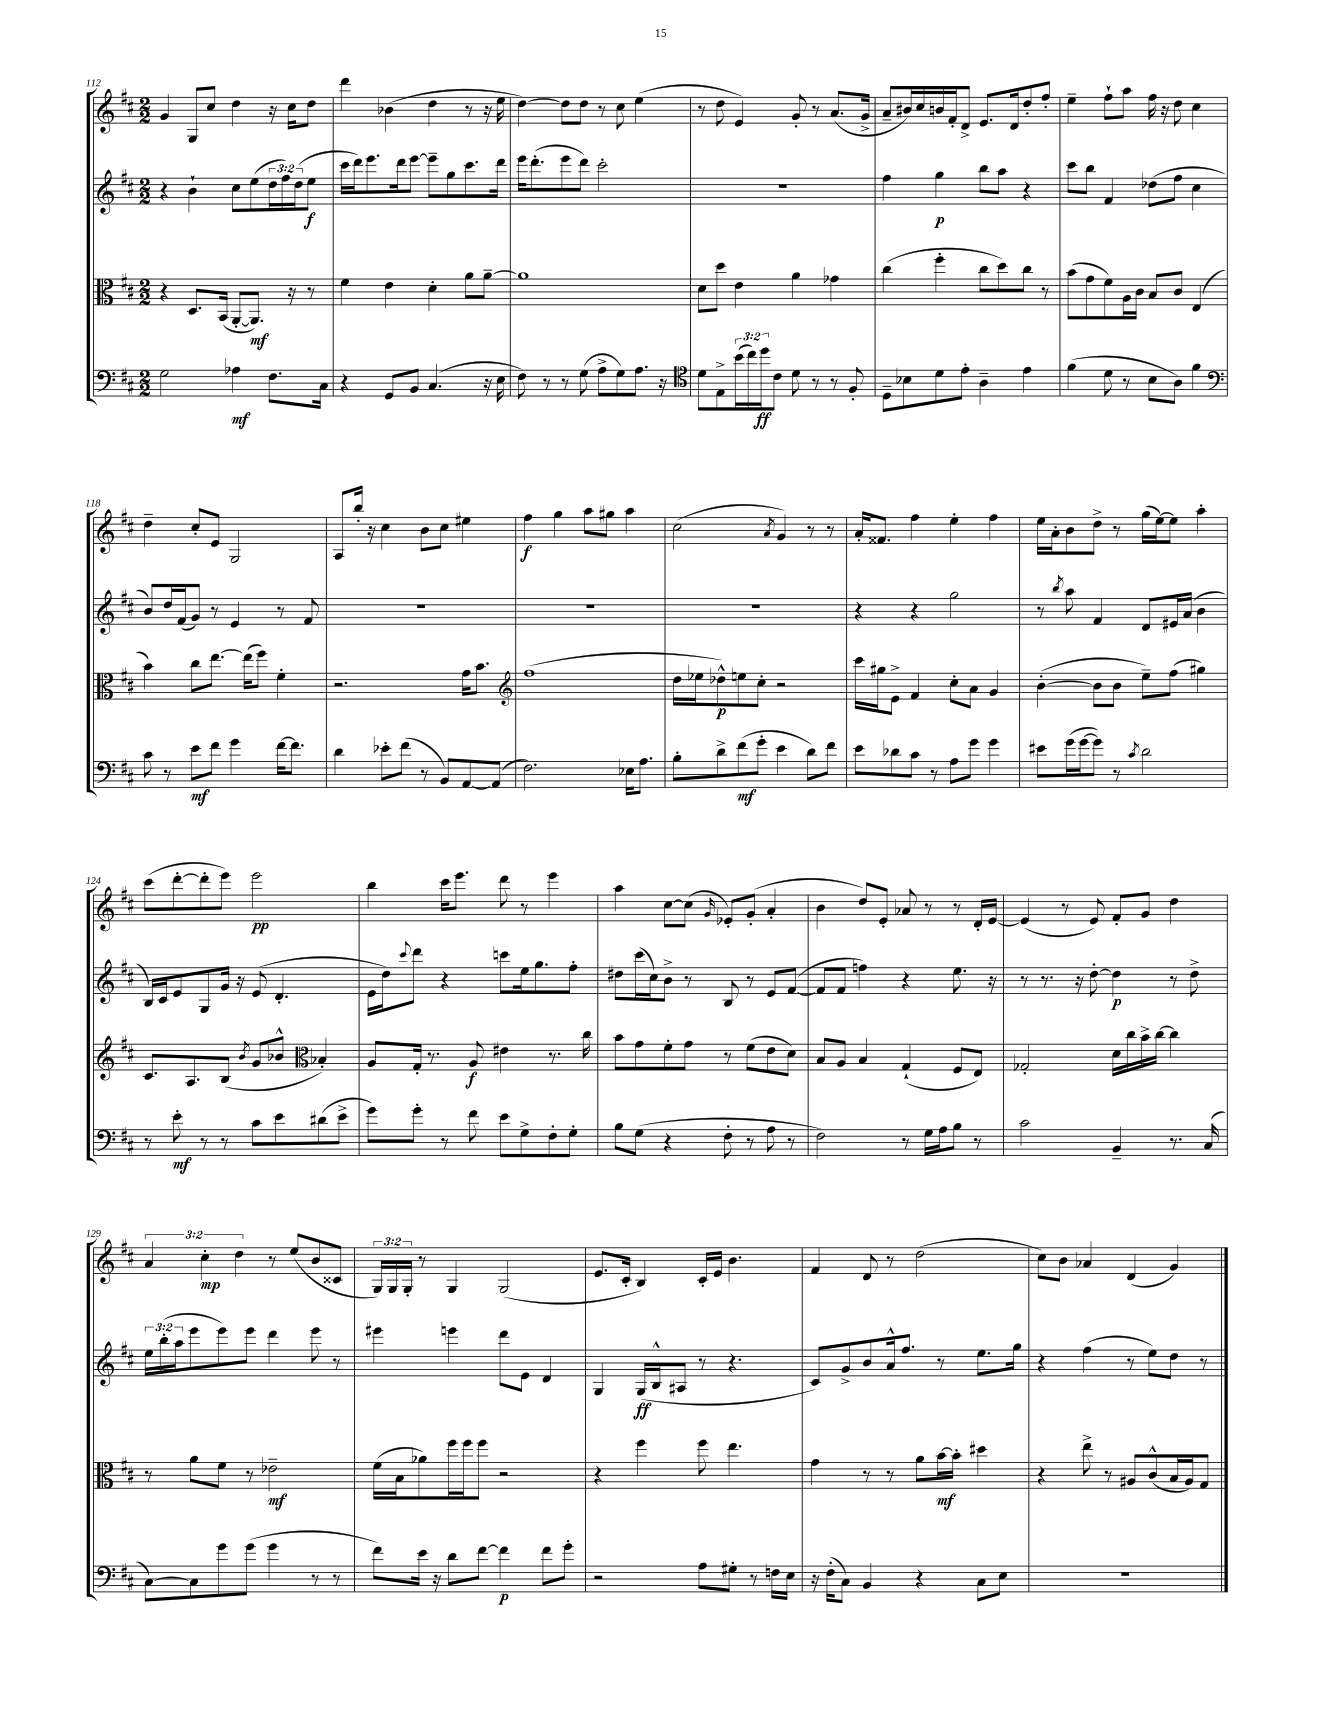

**kern	**kern	**kern	**kern
*staff4	*staff3	*staff2	*staff1
*clefF4	*clefC3	*clefG2	*clefG2
*k[f#c#]	*k[f#c#]	*k[f#c#]	*k[f#c#]
*M2/2	*M2/2	*M2/2	*M2/2
2G\	4r	4r	4g/
.	8.D/L	4b`\	8G/L
.	.	.	8cc#/J
.	(16BB/Jk	.	.
4A-\	[8AA'/L	8cc#\L	4dd\
.	8.AA/]J)	(8ee\	.
8.F#\L	.	24dd\L	16r
.	.	24ff#\)	.
.	16r	.	16cc#\LK
.	.	(24dd\J	.
.	8r	8ee\J	8dd\J
16C#\Jk	.	.	.
=	=	=	=
4r	4f#\	16ccc#\LL	4ddd\
.	.	16ddd\J)	.
.	.	8.eee\	.
8GG/L	4e\	.	(4b-\
.	.	16ddd\k	.
8BB/J	.	[8eee\J	.
(4.C#/	4d'\	8eee~\]L	4dd\
.	.	8gg\	.
.	8a\L	8.ccc#\	8r
16r	[8a~\J	.	16r
16E\	.	16ddd\Jk	16ee\
=	=	=	=
8F#\)	1a]	16eee\LK	[4dd\)
.	.	(8.ddd'\	.
8r	.	.	.
8r	.	8eee\	8dd\]L
(8G\	.	8ddd\J)	8dd\J
8A^\L	.	2ccc#'\	8r
8G\)	.	.	8cc#\
8.A\J	.	.	(4ee\
16r	.	.	.
=	=	=	=
*clefC4	*	*	*
8d\L	8d\L	1r	8r
8E^\	8dd\J	.	8dd\
(24b\L	4e\	.	4e/)
24cc#\)	.	.	.
24dd\J	.	.	.
8c#\J	.	.	.
8d\	4a\	.	8g'/
8r	.	.	8r
8r	4g-\	.	(8.a/L
8F#'/	.	.	.
.	.	.	16g^/Jk
=	=	=	=
8D~\L	(4cc#\	4ff#\	8a~/L
8B-\	.	.	16b#/L)
.	.	.	16cc#/
8d\	4ff#'\	4gg\	16b/
.	.	.	16f#'/J
8e'\J	.	.	8d^/J
4A~\	8cc#\L	8bb\L	8.e/L
.	8dd\)	8aa\J	.
.	.	.	16d/k
4e\	8cc#\J	4r	8dd'/
.	8r	.	8ff#'/J
=	=	=	=
(4f#\	(8b\L	8ccc#\L	4ee~\
.	8g\	8bb\J	.
8d\	8f#\)	4f#/	8ff#`\L
8r	16A\L	.	8aa\J
.	16c#\JJ	.	.
8B\L	8B/L	(8dd-\L	16ff#\
.	.	.	16r
8A\J)	8c#/J	8ff#\J	8dd\
4f#\	(4E/	4cc#\	4cc#\
=	=	=	=
*clefF4	*	*	*
8c#\	4b\)	8b/L)	4dd~\
8r	.	16dd/L	.
.	.	(16f#/J	.
8e\L	8cc#\L	8g/J)	8cc#'/L
8f#\J	[8.ee\J	8r	8e/J
4g\	.	4e/	2G/
.	(16ee\]LK	.	.
.	8ff#\J)	.	.
[16f#\LK	4f#'\	8r	.
8.f#\]J	.	.	.
.	.	8f#/	.
=	=	=	=
4d\	2.r	1r	8A/L
.	.	.	16bb'/Jk
.	.	.	16r
8e-'\L	.	.	4cc#\
(8f#\J	.	.	.
8r	.	.	8b\L
8BB/L)	.	.	8cc#\J
[8AA/	16g\LK	.	4ee#\
.	8.b\J	.	.
(8AA/]J	.	.	.
=	=	=	=
*	*clefG2	*	*
2.F#\)	(1ff#	1r	4ff#\
.	.	.	4gg\
.	.	.	8aa\L
.	.	.	8gg#\J
16E-\LK	.	.	4aa\
8.A\J	.	.	.
=	=	=	=
8B'\L	16dd\LL	1r	(2cc#\
.	16ee-\J	.	.
8d^\	8dd-^^\)	.	.
(8f#\	8ee\	.	.
8g'\J	8cc#'\J	.	.
.	.	.	8qa/
4e\	2r	.	4g/)
8d\L)	.	.	8r
8f#\J	.	.	8r
=	=	=	=
8e\L	16ccc#\LL	4r	16a'/LK
.	16gg#\J	.	8.f##/J
8d-\	8e^\J	.	.
8c#\J	4f#/	4r	4ff#\
8r	.	.	.
8A\L	8cc#'\L	2gg\	4ee'\
8g\J	8a\J	.	.
4g\	4g/	.	4ff#\
=	=	=	=
8e#\L	([4b'\	8r	16ee\LL
.	.	.	16a'\J
.	.	8qbb/	.
(16g\L	.	8aa\	8b\
[16g\J	.	.	.
8g\]J)	8b\]L	4f#/	8dd^\J
8r	8b\J	.	8r
8qc#/	.	.	.
2d\	8ee~\L)	8d/L	(16gg\LL
.	.	.	[16ee\J)
.	(8ff#\J	16e#/L	8ee\]J
.	.	(16a/JJ	.
.	4gg#\)	4b\	4aa'\
=	=	=	=
8r	8.c#/L	16B/LL)	(8ccc#\L
.	.	16c#/J	.
8e'\	.	8e/	[8ddd'\
.	8.A/	.	.
8r	.	8G/	8ddd'\]
8r	(8B/J	16g/Jk	8eee\J)
.	.	16r	.
.	8qb/	.	.
8c#\L	8g/L	(8e/	2eee\
8e\	8b-^^/J	4.d'/	.
*	*clefC3	*	*
(8d#\	4B-'/)	.	.
8e^\J	.	.	.
=	=	=	=
8g\L)	8A/L	16e\LL	4bb\
.	.	16dd\J)	.
.	.	8qqccc#/	.
8g'\J	16G'/Jk	8ddd\J	.
.	8.r	.	.
8r	.	4r	16ccc#\LK
.	.	.	8.eee\J
8f#\	8A/	.	.
8e\L	4e#\	8ccc\L	8ddd\
8G^\	.	16ee\k	8r
.	.	8.gg\	.
8F#'\	8.r	.	4eee\
8G'\J	.	8ff#'\J	.
.	16cc#\	.	.
=	=	=	=
8B\L	8b\L	8dd#\L	4aa\
(8G\J	8g\	(16ccc#\L	.
.	.	16cc#\J)	.
4r	8f#'\	8b^\J	[8cc#\L
.	8g\J	8r	(8cc#\]J
.	.	.	16qqg/
8F#'\	8r	8B/	8e-'/L)
8r	(8f#\L	8r	(8g'/J
8A\	8e\	8e/L	4a'/
8r	8d\J)	([8f#/J	.
=	=	=	=
2F#\)	8B/L	8f#/]L	4b\
.	8A/J	8f#/J	.
.	4B/	4ff\)	8dd/L)
.	.	.	8e'/J
8r	(4G`/	4r	8a-/
16G\LL	.	.	8r
16A\J	.	.	.
8B\J	8F#/L	8.ee\	8r
8r	8E/J)	.	16d'/LL
.	.	16r	[16e/JJ
=	=	=	=
2c#\	2G-'/	8r	(4e/]
.	.	8.r	.
.	.	.	8r
.	.	16r	.
.	.	[8dd'\	8e/)
4BB~/	16d\LL	4dd\]	8f#'/L
.	16cc#\	.	.
.	16b^\	.	8g/J
.	[16cc#\JJ	.	.
8.r	4cc#\]	8r	4dd\
.	.	8dd^\	.
(16C#/	.	.	.
=	=	=	=
[8C#\L)	8r	24ee\LL	6a/
.	.	(24bb'\	.
.	.	24aa\J	.
8C#\]	8a\L	8eee\	.
.	.	.	6cc#'\
8g\	8f#\J	8eee\)	.
.	.	.	6dd\
(8g\J	8r	8eee\J	.
4g\	2e-~\	4ddd\	8r
.	.	.	(8ee/L
8r	.	8eee\	8b/
8r	.	8r	8c##/J
=	=	=	=
8f#\L)	(16f#\LL	4eee#\	24G/LL)
.	.	.	24G/
.	16B\J	.	.
.	.	.	24G'/JJ
16e\Jk	8a-\)	.	8r
16r	.	.	.
8d\L	16ff#\L	4eee\	4G/
.	16ff#\J	.	.
[8f#\J	8ff#\J	.	.
4f#\]	2r	8ddd\L	(2G/
.	.	8e\J	.
8f#\L	.	4d/	.
8g'\J	.	.	.
=	=	=	=
2r	4r	4G/	8.e/L
.	.	.	16c#'/Jk
.	4ff#\	(16G/LL	4B/)
.	.	16B^^/J	.
.	.	8A#/J	.
8A\L	8ff#\	8r	16c#'/LL
.	.	.	16e/JJ
8G#'\J	4.ee\	4.r	4.b\
8r	.	.	.
16F\LL	.	.	.
16E\JJ	.	.	.
=	=	=	=
16r	4g\	8c#/L)	4f#/
(16F#'\LK	.	.	.
8C#\J)	.	8g^/	.
4BB/	8r	8b/	8d/
.	8r	16a^^/k	8r
.	.	8.ff#/J	.
4r	8a\L	.	(2dd\
.	[16b\L	8r	.
.	16b'\]JJ	.	.
8C#\L	4dd#\	8.ee\L	.
8E\J	.	.	.
.	.	16gg\Jk	.
=	=	=	=
1r	4r	4r	8cc#\L)
.	.	.	8b\J
.	8ee^\	(4ff#\	4a-/
.	8r	.	.
.	8A#/L	8r	(4d/
.	(8c#^^/	8ee\L)	.
.	16B/L	8dd\J	4g/)
.	16A#/J)	.	.
.	8G/J	8r	.
==	==	==	==
*-	*-	*-	*-
